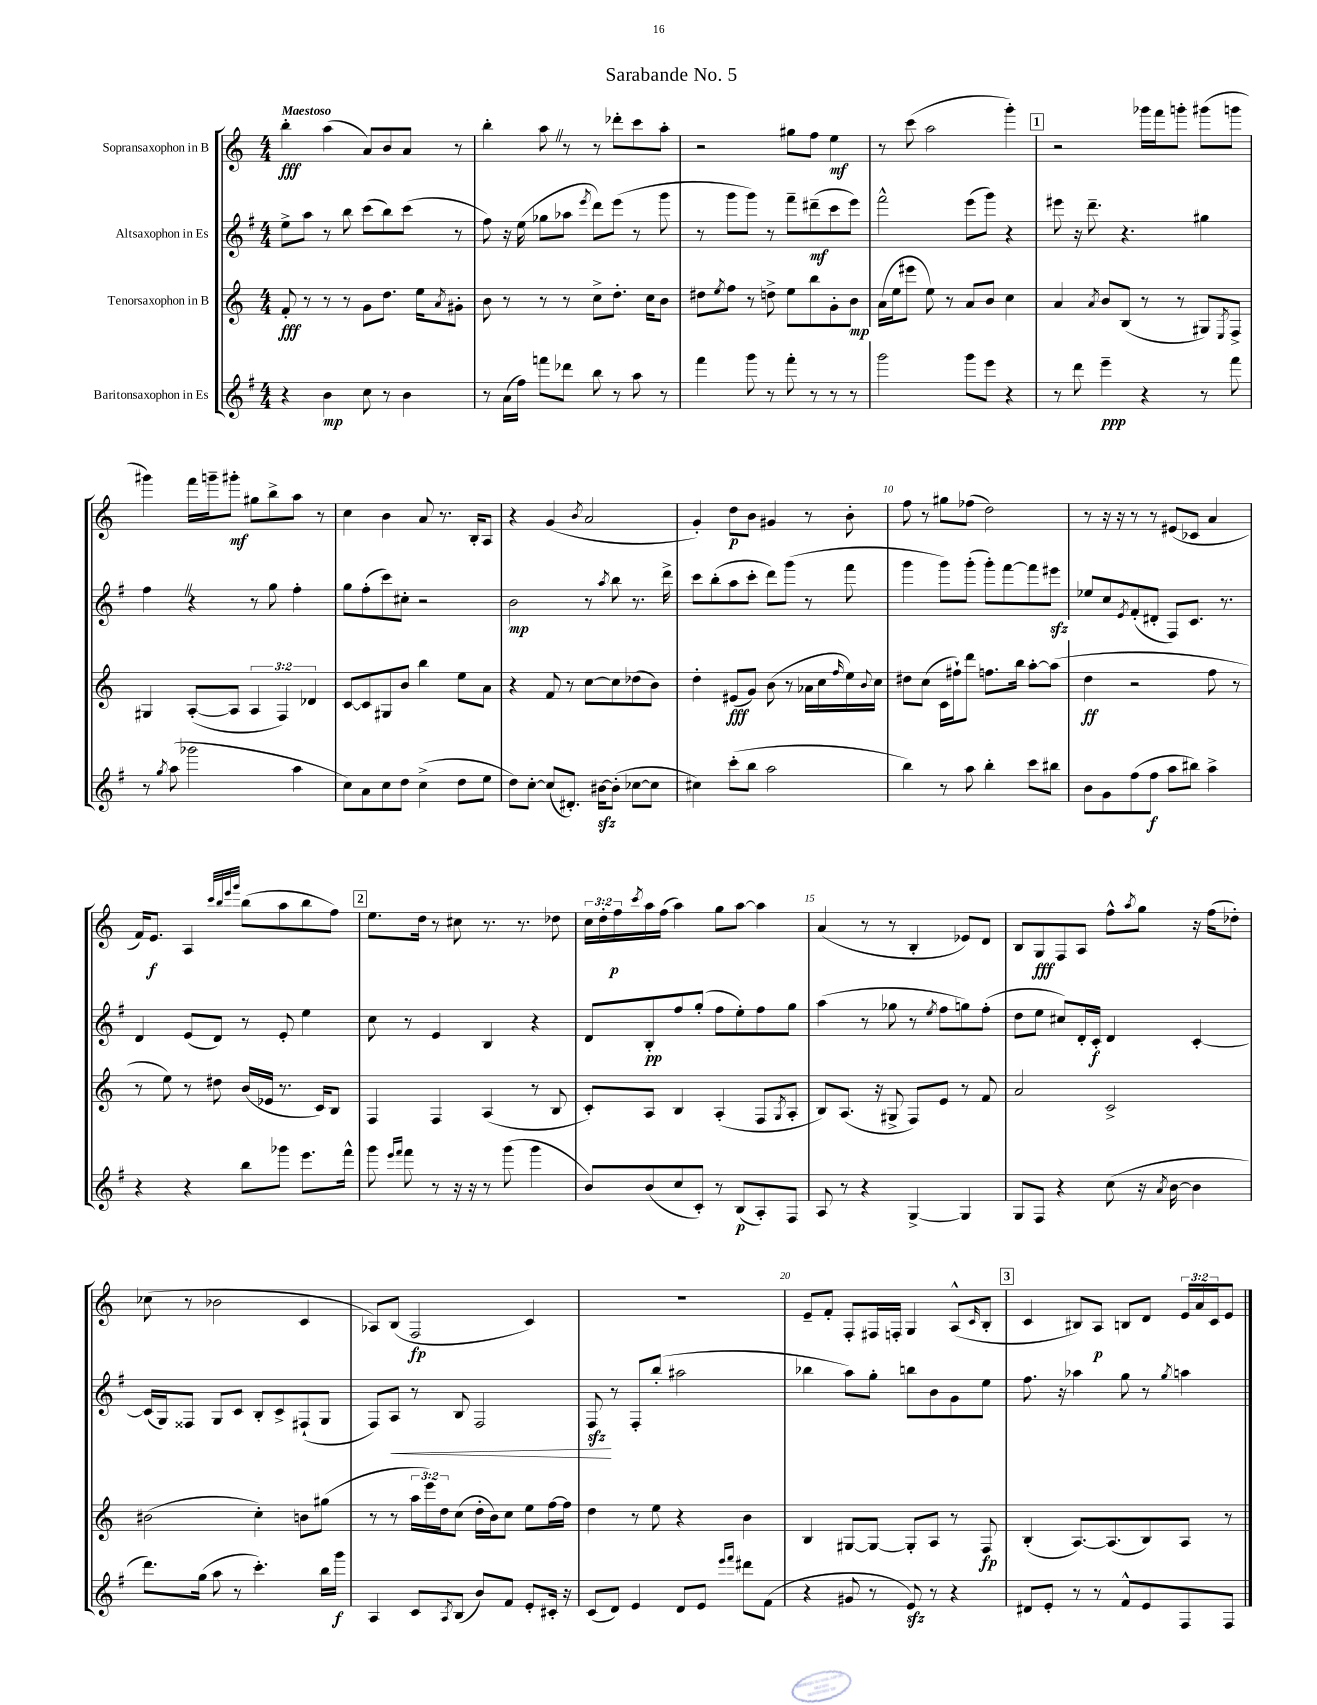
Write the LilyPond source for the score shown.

\header { title = "Sarabande No. 5" }
<<
\new StaffGroup <<
\new Staff = "s0" \with { instrumentName = "Sopransaxophon in B" } {
    \clef treble \key c \major \numericTimeSignature \time 4/4 \override Staff.TupletNumber.text = #tuplet-number::calc-fraction-text \tempo "Maestoso"
    b''4-.\fff a''4( a'8) b'8 a'8 r8 |
    b''4-. a''8 \once \override BreathingSign.text = \markup { \musicglyph "scripts.caesura.straight" } \breathe r8 r8 des'''8-. c'''8 a''8-. |
    r2 gis''8 f''8 e''4\mf |
    r8 c'''8( a''2 g'''4-.) |
    \mark \markup { \box "1" } r2 ges'''16 f'''16 g'''8-. gis'''8( g'''8 |
    gis'''4) f'''16 g'''16-- gis'''8-.\mf gis''8 b''8-> a''8 r8 |
    c''4 b'4 a'8 r8. b16-. a8 |
    r4 g'4( \acciaccatura { b'8 } a'2 |
    g'4-.) d''8\p b'8 gis'4 r8 b'8-. |
    f''8 r8 gis''8 fes''8( d''2) |
    r8 r16 r16 r8 r8 eis'8( ces'8 a'4 |
    f'16) e'8.\f a4 \grace { c'''32 b''32 e'''32 g'''32 } b''8( a''8 b''8 f''8) |
    \mark \markup { \box "2" } e''8. d''16 r8 cis''8 r8. r8. des''8 |
    \tuplet 3/2 { c''16 d''16-. f''16\p } \acciaccatura { c'''8 } a''16 f''16( a''4) g''8 a''8~ a''4 |
    a'4( r8 r8 b4-. ees'8) d'8 |
    b8 g8\fff f8 a8 f''8-^ \acciaccatura { a''8 } g''8 r16 f''16( des''8-.) |
    ces''8( r8 bes'2 c'4 |
    aes8) b8( f2\fp c'4) |
    R1 |
    e'8-- f'8-. f8-. fis16 f16-. g4 a8-^( \grace { c'16 } b8-. |
    \mark \markup { \box "3" } c'4 bis8) a8\p b8 d'8 \tuplet 3/2 { e'16 a'16 c'16 } e'8 \bar "|." |
}
\new Staff = "s1" \with { instrumentName = "Altsaxophon in Es" } {
    \clef treble \key g \major \numericTimeSignature \time 4/4
    e''8-> a''8 r8 b''8 c'''8( b''8) c'''8( r8 |
    fis''8) r16 e''16( ges''8 aes''8 \acciaccatura { e'''8 } d'''8) e'''8( r8 g'''8 |
    r8 g'''8 g'''8) r8 fis'''8-- dis'''8--\mf( c'''8 e'''8) |
    fis'''2-^ e'''8( g'''8) r4 |
    \mark \markup { \box "1" } eis'''8 r16 d'''8.-- r4. gis''4 |
    fis''4 \once \override BreathingSign.text = \markup { \musicglyph "scripts.caesura.straight" } \breathe r4 r8 g''8 fis''4-. |
    g''8 fis''8-.( c'''8) cis''8-. r2 |
    b'2\mp r8 \acciaccatura { a''8 } b''8 r8. d'''16-> |
    c'''8 b''8-.( a''8 c'''8-. d'''8) g'''8( r8 fis'''8 |
    g'''4 g'''8) g'''8-.( g'''8-.) fis'''8~ fis'''8 eis'''8\sfz |
    ees''8 c''8 \acciaccatura { e'8 } fis'8-.( dis'8-. fis8) c'8. r8. |
    d'4 e'8( d'8) r8 e'8-. e''4 |
    \mark \markup { \box "2" } c''8 r8 e'4 b4 r4 |
    d'8 b8-.\pp fis''8 g''8-.( fis''8 e''8-.) fis''8 g''8 |
    a''4( r8 ges''8 r8 \acciaccatura { e''8 } fis''8 g''8) fis''8-.( |
    d''8 e''8 cis''8) d'16-. c'16-.\f d'4 c'4~-. |
    c'16( g16) fisis8 g8 c'8 b8-. c'8-> fis8-!( g8 |
    fis8) a8\< r8 b8 fis2 |
    fis8\sfz\! r8 fis8-. b''8-.( ais''2 |
    bes''4 a''8) g''8-. b''8 b'8 g'8 e''8 |
    \mark \markup { \box "3" } fis''8. r16 aes''4 g''8 r8 \acciaccatura { g''8 } a''4 \bar "|." |
}
\new Staff = "s2" \with { instrumentName = "Tenorsaxophon in B" } {
    \clef treble \key c \major \numericTimeSignature \time 4/4 \override Staff.TupletNumber.text = #tuplet-number::calc-fraction-text
    f'8-.\fff r8 r8 r8 g'8 d''8. e''16 \acciaccatura { a'8 } gis'8-. |
    b'8 r8 r8 r8 c''8-> d''8.-. c''16 b'8 |
    dis''8 \acciaccatura { e''8 } f''8 r8 d''8-> e''8 b''8 g'8-. b'8\mp |
    a'16( e''16 eis'''8 e''8) r8 a'8 b'8 c''4 |
    \mark \markup { \box "1" } a'4 \acciaccatura { a'8 } b'8 b8( r8 r8 gis8) \acciaccatura { e8 } f8-> |
    gis4 a8~-.( a8 \tuplet 3/2 { a4 f4) des'4 } |
    c'8~ c'8 gis8 b'8 b''4 e''8 a'8 |
    r4 f'8 r8 c''8~ c''8 des''8( b'8) |
    d''4-. eis'8\fff( g'8) b'8( r8 aes'16 c''16 \grace { f''16 } e''16) \appoggiatura { b'8 } c''16 |
    dis''8 c''8( c'16 fis''16-!) d'''8 f''8. b''16 a''8~-. a''8( |
    d''4\ff r2 f''8 r8 |
    r8 e''8) r8 dis''8 b'16( ees'16 r8. c'16) b8 |
    \mark \markup { \box "2" } f4 f4 a4( r8 b8 |
    c'8-.) a8 b4 a4-.( f8 \acciaccatura { g8 } a8-. |
    b8) a8.( r16 gis8-> f8) e'8 r8 f'8 |
    a'2 c'2-> |
    bis'2( c''4-.) b'8 gis''8( |
    r8 r8 \tuplet 3/2 { a''16 e'''16) d''16 } c''8( d''16-. b'16) c''8 e''8 f''16~ f''16 |
    d''4 r8 e''8 r4 b'4 |
    b4 gis8~ gis8~ gis8-. a8 r8 f8\fp |
    \mark \markup { \box "3" } b4-.( a8.~) a8.( b8) a8 r8 \bar "|." |
}
\new Staff = "s3" \with { instrumentName = "Baritonsaxophon in Es" } {
    \clef treble \key g \major \numericTimeSignature \time 4/4
    r4 b'4\mp c''8 r8 b'4 |
    r8 a'16( fis''16) f'''8 des'''8 b''8 r8 a''8 r8 |
    fis'''4 g'''8 r8 fis'''8-. r8 r8 r8 |
    g'''2 g'''8 e'''8 r4 |
    \mark \markup { \box "1" } r8 d'''8 e'''4--\ppp r4 r8 fis'''8 |
    r8 \acciaccatura { g''8 } a''8( ges'''2 a''4 |
    c''8) a'8 c''8 d''8 c''4->( d''8 e''8 |
    d''8) c''8~-. c''8( dis'8.-.) bis'16~\sfz bis'8-.( ces''8~ ces''8 |
    cis''4) c'''8-.( b''8 a''2 |
    b''4) r8 a''8 b''4-. c'''8 bis''8 |
    b'8 g'8 fis''8( fis''8\f a''8 bis''8) a''4-> |
    r4 r4 b''8 ges'''8 e'''8. fis'''16-^ |
    \mark \markup { \box "2" } g'''8 \grace { e'''16 fis'''16 } fis'''8 r8 r16 r16 r8 g'''8( g'''4 |
    b'8) b'8( c''8 c'8-.) r8 b8\p( a8-.) fis8 |
    a8 r8 r4 g4~-> g4 |
    g8 fis8 r4 c''8( r16 \acciaccatura { a'8 } b'16~ b'4 |
    d'''8.) g''16( a''8 r8 c'''4.-.) b''16 g'''16\f |
    a4 c'8 \acciaccatura { a8 } b8( b'8) fis'8 e'8-. cis'16-. r16 |
    c'8( d'8) e'4 d'8 e'8 \grace { e'''16 fis'''16 } dis'''8 fis'8( |
    r4 gis'8 r8 e'8\sfz) r8 r4 |
    \mark \markup { \box "3" } dis'8 e'8-. r8 r8 fis'8-^ e'8 fis8 fis8 \bar "|." |
}
>>
>>
\layout { \context { \Score \override BarNumber.break-visibility = ##(#f #t #t) barNumberVisibility = #(every-nth-bar-number-visible 5) } }
